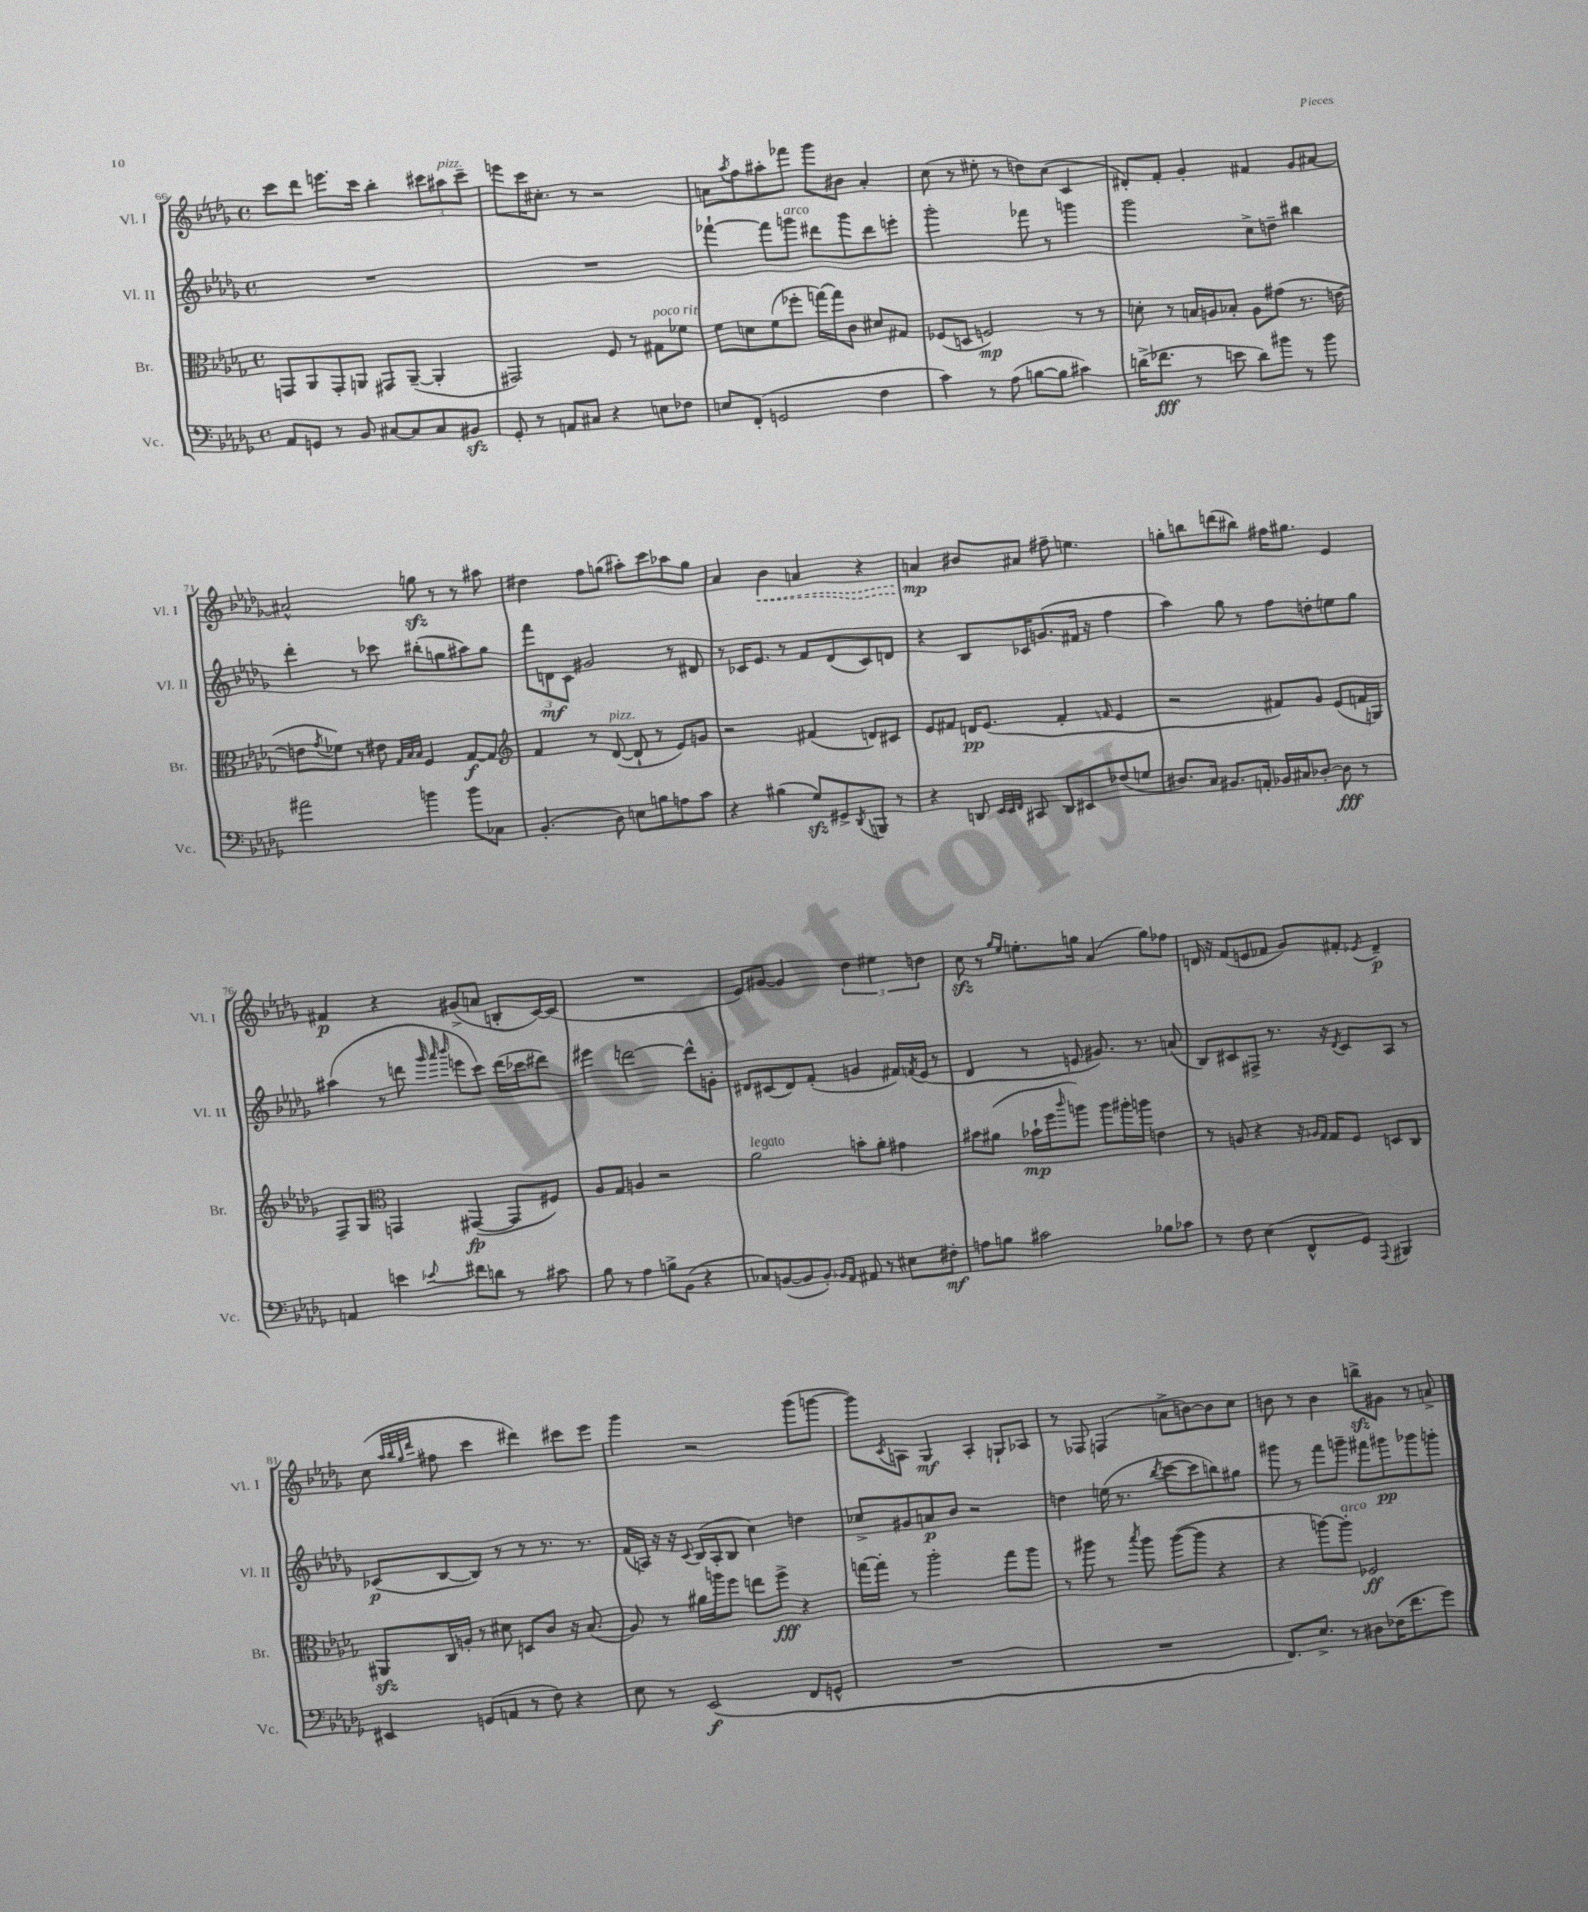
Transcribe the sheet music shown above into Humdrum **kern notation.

**kern	**dynam	**kern	**dynam	**kern	**dynam	**kern	**dynam
*part4	*part4	*part3	*part3	*part2	*part2	*part1	*part1
*staff4	*staff4	*staff3	*staff3	*staff2	*staff2	*staff1	*staff1
*I"Vc.	*	*I"Br.	*	*I"Vl. II	*	*I"Vl. I	*
*I'Vc.	*	*I'Br.	*	*I'Vl. II	*	*I'Vl. I	*
*clefF4	*	*clefC3	*	*clefG2	*	*clefG2	*
*k[b-e-a-d-g-]	*	*k[b-e-a-d-g-]	*	*k[b-e-a-d-g-]	*	*k[b-e-a-d-g-]	*
*M4/4	*	*M4/4	*	*M4/4	*	*M4/4	*
*met(c)	*	*met(c)	*	*met(c)	*	*met(c)	*
=66	=66	=66	=66	=66	=66	=66	=66
8AA-/L	.	8GGn/L	.	1r	.	8ccc\L	.
8GGn/J	.	8AA-/	.	.	.	8ddd-\J	.
8r	.	8GG'/	.	.	.	8.eeen\L	.
8BB-/	.	8AAn/J	.	.	.	.	.
.	.	.	.	.	.	16ccc\Jk	.
[8C#X/L	.	8GG#X/L	.	.	.	4bb-'\	.
8C#/]	.	([8AA~/J	.	.	.	.	.
8C#/	.	4AA'/]	.	.	.	12ccc#X\L	.
!	!	!	!	!	!	!LO:TX:a:i:t=pizz.	!
.	.	.	.	.	.	12aa#X\	.
8BB#Xzz/J	.	.	.	.	.	.	.
.	.	.	.	.	.	12ccc#~\J	.
=67	=67	=67	=67	=67	=67	=67	=67
8GG-'/	.	2GG#X/)	.	1r	.	8eeen\L	.
8r	.	.	.	.	.	16ccc\K	.
.	.	.	.	.	.	8.cc#X'\J	.
8AAn/L	.	.	.	.	.	.	.
8C#X/J	.	.	.	.	.	8r	.
4r	.	8F/	.	.	.	2r	.
.	.	8r	.	.	.	.	.
!	!	!LO:TX:a:i:t=poco rit.	!	!	!	!	!
8En\L	.	8G#X\L	.	.	.	.	.
8F-X\J	.	8f-X\J	.	.	.	.	.
=68	=68	=68	=68	=68	=68	=68	=68
8En/L	.	8f\L	.	[4fff-X`\	.	8an\L	.
.	.	.	.	.	.	8qaa-/	.
(8FF'/J	.	8dn\	.	.	.	8ff\	.
2GGn/	.	(8f\	.	8fff-\L]	.	8aa#X'\	.
!	!	!	!	!LO:TX:a:i:t=arco	!	!	!
.	.	8ff-X'\J	.	8gggn\J	.	8fff-X\J	.
.	.	[16ggn\LL)	.	8ddd#X\L	.	8ggg-\L	.
.	.	16gg\J]	.	.	.	.	.
.	.	8c\J	.	8ggg\	.	8b#X\J	.
4F\	.	8d#X/L	.	8ddd#\	.	4a'/	.
.	.	8G#X/J	.	8eeen'\J	.	.	.
=69	=69	=69	=69	=69	=69	=69	=69
4c\)	.	(8F-X/L	.	2ggg-'\	.	(8cc\	.
.	.	8Dn/J	.	.	.	8r	.
8r	.	2Fn/)	mp	.	.	8ee#X'\	.
(8A-\	.	.	.	.	.	8r	.
[8Bn\L	.	.	.	8fff-X\	.	8ddn\L)	.
8B\J]	.	.	.	8r	.	(8cc\J	.
4c#X\)	.	8r	.	4gggn\	.	4c/	.
.	.	8r	.	.	.	.	.
=70	=70	=70	=70	=70	=70	=70	=70
(16dn^\KL	.	8dn'\	.	2ggg-\	.	8d#X'/L)	.
8.f-X\J	fff	.	.	.	.	.	.
.	.	8r	.	.	.	8f'/J	.
8r	.	16Bn/LL	.	.	.	4g-'/	.
.	.	16An/J	.	.	.	.	.
8en\	.	8B-X'/J	.	.	.	.	.
8d\L)	.	8A\L	.	8cc^\L	.	4f#X/	.
8b#X\J	.	(8g#X\J	.	8ddn~\J	.	.	.
8r	.	8.r	.	4bb#X\	.	8g-/L	.
8b#\	.	.	.	.	.	[8a#X/J	.
.	.	[16en\	.	.	.	.	.
!!LO:LB:g=z
=71	=71	=71	=71	=71	=71	=71	=71
2a#X\	.	8en\L]	.	4ddd-'\	.	2a#X^^/]	.
.	.	8qg-/	.	.	.	.	.
.	.	8f-X\J)	.	.	.	.	.
.	.	8r	.	8r	.	.	.
.	.	8e#X\	.	8ccc-X\	.	.	.
.	.	32qqG-/LLL	.	.	.	.	.
.	.	32qqB-/	.	.	.	.	.
.	.	32qqB-/JJJ	.	.	.	.	.
4bn\	.	4F/	.	(8bb#X'\L	.	8ggnzz\	.
.	.	.	.	8ggn\	.	8r	.
8b\L	.	[8G-/L	f	8aa#X\)	.	8r	.
8C-X\J	.	8G-/J]	.	8gg\J	.	8aa#X\	.
=72	=72	=72	=72	=72	=72	=72	=72
*	*	*clefG2	*	*	*	*	*
(4.BB-'/	.	4f/	.	12fff\L	.	4dd#X\	.
.	.	.	.	12dn\	mf	.	.
.	.	.	.	12c\J	.	.	.
.	.	8r	.	2g#X/	.	8ff\L	.
!	!	!LO:TX:a:i:t=pizz.	!	!	!	!	!
8D-\)	.	([8d-/	.	.	.	(8ggn\J	.
8En\L	.	8d-`/]	.	.	.	8aa#X'\L)	.
8Bn\	.	8r	.	.	.	8ccc\	.
8An\	.	8e-/L)	.	8r	.	8aa-X\	.
8c\J	.	8gn/J	.	8d#X/	.	8gg\J	.
=73	=73	=73	=73	=73	=73	=73	=73
4r	.	2r	.	8r	.	4a-/	.
.	.	.	.	16c-X/KL	.	.	.
.	.	.	.	8.e-/J	.	.	.
!	!	!	!	!	!	!	!LO:HP:b
(4B#X\	.	.	.	.	.	4b-\	<
.	.	.	.	8r	.	.	.
8G-zz/L)	.	(4f#X/	.	8f/L	.	4an/	.
8GG#X^/	.	.	.	(8d-/	.	.	.
8qDD-/	.	.	.	.	.	.	.
8BBBn/J	.	8dn/L)	.	8c-/)	.	4r	.
8r	.	8c#X/J	.	8dn/J	.	.	.
=74	=74	=74	=74	=74	=74	=74	=74
4r	.	8e-/L	.	4r	.	4an/	mp
.	.	8f#X/J	.	.	.	.	.
8DDn/	.	16dn/KL	pp	8B-/L	.	8b#X/L	[
.	.	(8.e-/J	.	.	.	.	.
32qqEE-/LLL	.	.	.	.	.	.	.
32qqEE-/	.	.	.	.	.	.	.
32qqFF/JJJ	.	.	.	.	.	.	.
8CC#X/	.	.	.	16c-X/K	.	8a#X/J	.
.	.	.	.	(8.gn/	.	.	.
8DD/L	.	4f#'/	.	.	.	8ff#X~\	.
8EE#X/	.	.	.	16f#X/Jk	.	4.een\	.
.	.	.	.	16r	.	.	.
.	.	16qqfn/	.	.	.	.	.
(8F-X/	.	4e-/	.	4ff\	.	.	.
8Gn/J	.	.	.	.	.	.	.
=75	=75	=75	=75	=75	=75	=75	=75
8.D#X/L)	.	2r	.	4aa-\)	.	8ggn'\L	.
.	.	.	.	.	.	8bbn\	.
16C/Jk	.	.	.	.	.	.	.
8.BB#X/L	.	.	.	8gg-\	.	(8dddn\	.
.	.	.	.	8r	.	8bb#X\J)	.
16AAn'/Jk	.	.	.	.	.	.	.
16BB-X/LL	.	8f#X/L)	.	8ff\L	.	16ff#X\KL	.
16C#X/J	.	.	.	.	.	8.gg#X\J	.
[8D-X'/J	.	8g-/J	.	8ddn'\	.	.	.
8D-\]	fff	(8e-/L	.	8een\	.	4e-/	.
8r	.	16fn/L	.	8gg-\J	.	.	.
.	.	16Gn/JJ)	.	.	.	.	.
!!LO:LB:g=z
=76	=76	=76	=76	=76	=76	=76	=76
4AAn/	.	8F~/L	.	(4aa#X\	.	4f#X/	p
.	.	8G-/J	.	.	.	.	.
*	*	*clefC3	*	*	*	*	*
4en\	.	4GGn/	.	8r	.	4r	.
.	.	.	.	8dddn\	.	.	.
.	.	.	.	32qqggg-/	.	.	.
.	.	.	.	32qqaaa-/	.	.	.
8qqe-X/	.	.	.	32qqbbb-/	.	.	.
8f#X\L	.	([4GG#X/	fp	8eeen\L	.	(8g#X^/L	.
8dn\J	.	.	.	8ccc\J)	.	8an/J	.
8r	.	8GG#/L]	.	(16ddd\LL	.	8Bn'/L	.
.	.	.	.	16ccc-X\J	.	.	.
8c#X\	.	8F#X/J)	.	8ddd#X\J)	.	[16c/L)	.
.	.	.	.	.	.	(16c/JJ]	.
=77	=77	=77	=77	=77	=77	=77	=77
8B-\	.	8A-/L	.	4eee#X\	.	1r	.
8r	.	8G-/J	.	.	.	.	.
4A-\	.	4An/	.	[2dddn\	.	.	.
8Bn^\L	.	2r	.	.	.	.	.
(8BB-\J	.	.	.	.	.	.	.
4r	.	.	.	8ddd^^\L]	.	.	.
.	.	.	.	8gn'\J	.	.	.
=78	=78	=78	=78	=78	=78	=78	=78
!	!	!LO:TX:a:i:t=legato	!	!	!	!	!
8C-X/L)	.	2a-\	.	8d#X/L	.	8e-/L)	.
([8BBn/	.	.	.	(8c#X/	.	[8g#X/J	.
8BB/]	.	.	.	8d#/)	.	4g#/]	.
8BB'/J)	.	.	.	(8f'/J	.	.	.
16qqBB-X/LL	.	.	.	.	.	.	.
16qqAA-/JJ	.	.	.	.	.	.	.
8AA#X/	.	8bn'\L	.	4gn/	.	6dd-\	.
8r	.	8a-'\J	.	.	.	.	.
.	.	.	.	.	.	6ee#X\	.
8E#X\L	.	4g#X\	.	16f#X/LL)	.	.	.
.	.	.	.	8qfn/	.	.	.
.	.	.	.	(16e-/JJ	.	.	.
.	.	.	.	.	.	6ddn\	.
8F#X'\J	mf	.	.	8r	.	.	.
=79	=79	=79	=79	=79	=79	=79	=79
8An\L	.	8b#X\L	.	4d-/	.	8cczz\	.
8Bn\J	.	(8a#X\J	.	.	.	8r	.
.	.	.	.	.	.	16qqgg-/LL	.
.	.	.	.	.	.	16qqee-/JJ	.
2c#X\	.	16b-X`\LL	mp	8r	.	8.een'\L	.
.	.	16ff\J	.	.	.	.	.
.	.	16qqccc/	.	.	.	.	.
.	.	8aan\J)	.	8en/	.	.	.
.	.	.	.	.	.	16ggn\Jk	.
.	.	8aa\L	.	8.g#X/)	.	(4a-/	.
.	.	16aa#X'\L	.	.	.	.	.
.	.	16aan\JJ	.	8.r	.	.	.
8B-X\L	.	4en\	.	.	.	8gg\L)	.
8c-X\J	.	.	.	(8an/	.	8ff-X\J	.
=80	=80	=80	=80	=80	=80	=80	=80
8r	.	8r	.	8B-/L)	.	16dn/	.
.	.	.	.	.	.	16r	.
8F\	.	8An/	.	8c#X/	.	(8f/L	.
(4E-\	.	4r	.	8F#X^/J	.	8en/	.
.	.	.	.	8.r	.	8f-X/J	.
8FF^^/L	.	16r	.	.	.	8g-/L)	.
.	.	16qqA-X/LL	.	.	.	.	.
.	.	16qqG-/JJ	.	.	.	.	.
.	.	16G-/KL	.	16r	.	.	.
.	.	.	.	8qd-/	.	.	.
8GG-/J)	.	8F/J	.	8c#/L	.	8f#X'/J	.
8qqAAA-/	.	.	.	.	.	8qe-X/	.
4BBB#X/	.	8Dn/L	.	8A-/J	.	4d~/	p
.	.	8C/J	.	8r	.	.	.
!!LO:LB:g=z
=81	=81	=81	=81	=81	=81	=81	=81
4EE#X/	.	8AA#Xzz/L	.	(8c-X/L	p	(8cc\	.
.	.	.	.	.	.	32qqaa-/LLL	.
.	.	.	.	.	.	32qqbb-/	.
.	.	.	.	.	.	32qqgg-/	.
.	.	.	.	.	.	32qqddd-/JJJ	.
.	.	16C/L	.	[8B-/	.	8ff#X\	.
.	.	16An'/JJ	.	.	.	.	.
(8GGn/L	.	8r	.	8B-/J])	.	4ccc\	.
8AAn/J	.	8d#X\	.	8r	.	.	.
8r	.	8Dn/L	.	8r	.	4ddd#X\)	.
8F\)	.	8c/J	.	8.r	.	.	.
4r	.	16r	.	.	.	8ccc#X\L	.
.	.	(8.B-/	.	8.r	.	.	.
.	.	.	.	.	.	8eee-\J	.
=82	=82	=82	=82	=82	=82	=82	=82
8E-\	.	8A-/)	.	(16f/LL	.	4ggg-\	.
.	.	.	.	16An/JJ)	.	.	.
8r	.	8r	.	16r	.	.	.
.	.	.	.	16r	.	.	.
.	.	.	.	8qqc/	.	.	.
(2EE-/	f	16a#X\LL	.	(16B-/LL	.	2r	.
.	.	16aan\J	.	16A'/J	.	.	.
.	.	8ff\J	.	8B-/J	.	.	.
.	.	8een\L	.	4cc\)	.	.	.
.	.	8ff^\J	fff	.	.	.	.
8FF/L	.	4r	.	4ddn\	.	(8ggg-\L	.
8GGn^^/J	.	.	.	.	.	[8gggn\J	.
=83	=83	=83	=83	=83	=83	=83	=83
1r	.	[16ggn\LL	.	8cc-X^/L	.	8ggg\L])	.
.	.	16gg'\JJ]	.	.	.	.	.
.	.	.	.	.	.	8qc/	.
.	.	8r	.	8g#X/	.	8An\J	.
.	.	2aa-'\	.	8an/	p	4G-/	mf
.	.	.	.	8b-/J	.	.	.
.	.	.	.	2r	.	4A'/	.
.	.	8gg\L	.	.	.	8Gn`/L	.
.	.	8aa-\J	.	.	.	8A-X/J	.
=84	=84	=84	=84	=84	=84	=84	=84
1r	.	8r	.	4ddn\	.	8r	.
.	.	8aa#X\	.	.	.	8F-X/	.
.	.	8r	.	(16een\	.	(4Fn/	.
.	.	.	.	8.r	.	.	.
.	.	8qbb-/	.	.	.	.	.
.	.	8aa#\	.	.	.	.	.
.	.	.	.	8qbb-/	.	.	.
.	.	([8aa#\L	.	[8ccc\L	.	8an^\L	.
.	.	8aa#\J]	.	8ccc\]	.	[8bn\)	.
.	.	4r	.	8bbn\)	.	8b\]	.
.	.	.	.	8gg#X\J	.	8cc\J	.
=85	=85	=85	=85	=85	=85	=85	=85
8.FF/L)	.	4r	.	8ggg#X\	.	8bn\	.
.	.	.	.	8r	.	8r	.
8.E-^/J	.	.	.	.	.	.	.
.	.	[8aan\L)	.	8fff\L	.	4b\	.
!	!	!LO:TX:a:i:t=arco	!	!	!	!	!
8r	.	8aa'\J]	.	8gggn~\J	.	.	.
8D#X\L	.	2F-X/	ff	8fff#X\L	.	8bbnzz^\L	.
(16F-X\K	.	.	.	8ggg#X\	pp	8g#X\J	.
8.f\	.	.	.	.	.	.	.
.	.	.	.	8ggg-X\	.	8r	.
8g-\J)	.	.	.	8gggn'\J	.	8an^/	.
==	==	==	==	==	==	==	==
*-	*-	*-	*-	*-	*-	*-	*-
